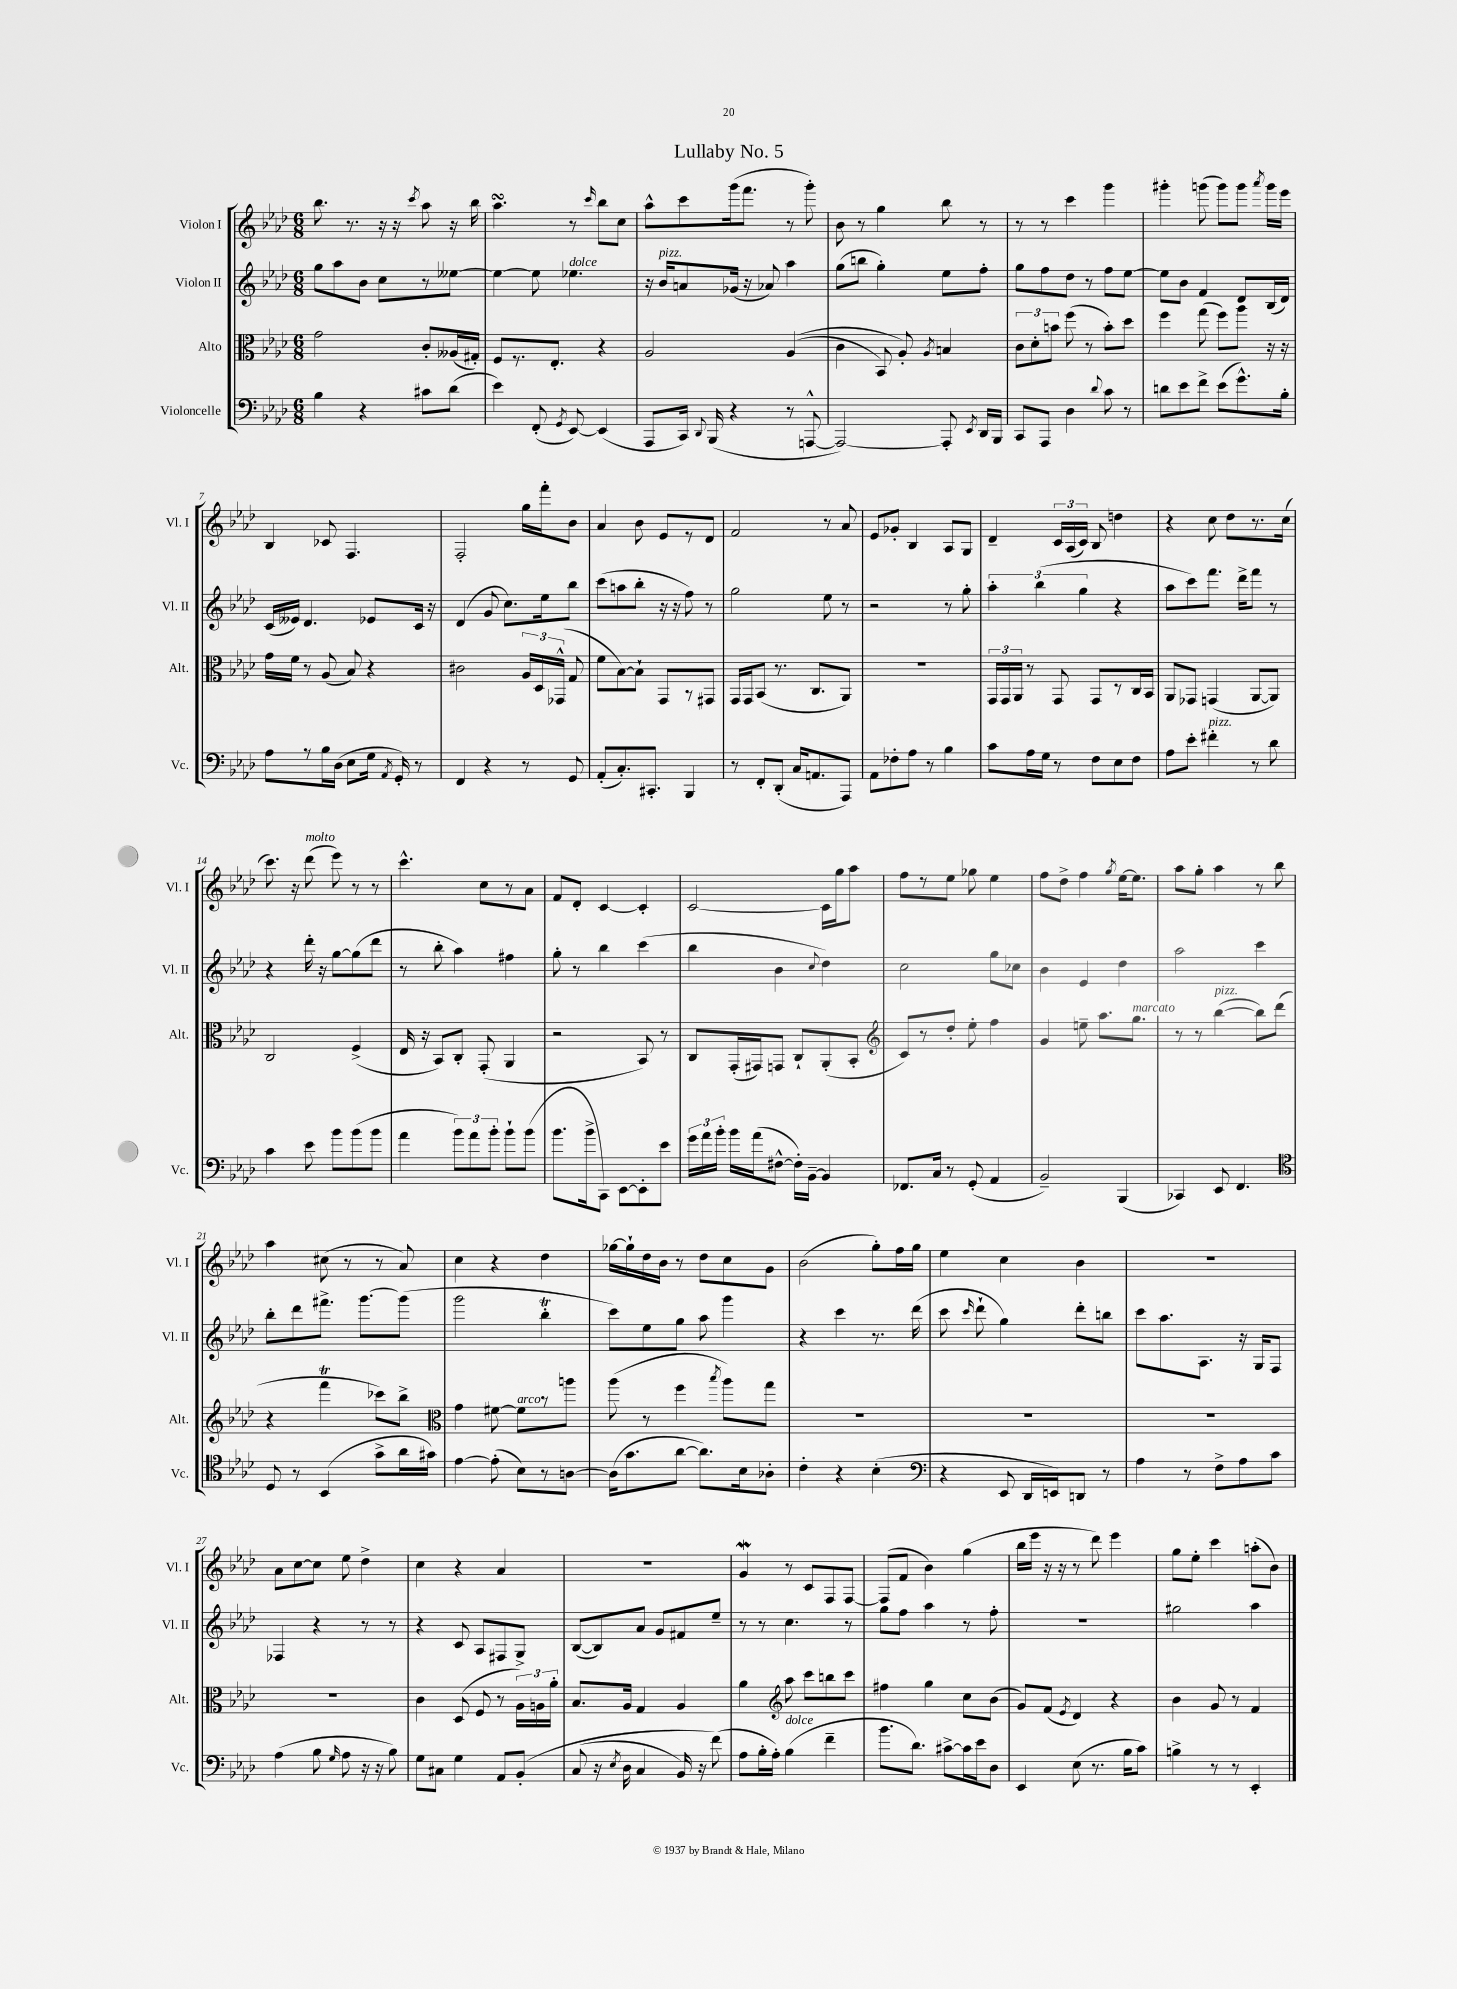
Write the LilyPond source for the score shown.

\header { title = "Lullaby No. 5" }
<<
\new StaffGroup <<
\new Staff = "s0" \with { instrumentName = "Violon I" shortInstrumentName = "Vl. I" } {
    \clef treble \key aes \major \numericTimeSignature \time 6/8
    \autoBeamOff bes''8. r8. r16 r16 \acciaccatura { c'''8 } aes''8 r16 bes''16 |
    aes''4.\turn r8 \grace { c'''16 } bes''8[ c''8] |
    aes''8[-^ c'''8 g'''16( f'''8.] r8 g'''8-.) |
    bes'8 r8 g''4 bes''8 r8 |
    r8 r8 c'''4 g'''4 |
    gis'''4-. g'''8( g'''8[) g'''8] \acciaccatura { aes'''8 } g'''16[ ees'''16] |
    bes4 ces'8 f4. |
    f2-. g''16[ f'''16-. bes'8] |
    aes'4 bes'8 ees'8[ r8 des'8] |
    f'2 r8 aes'8 |
    ees'8[ ges'8]-. bes4 aes8[ g8] |
    des'4-- \tuplet 3/2 { c'16[ aes16( c'16]) } bes8 d''4 |
    r4 c''8 des''8[ r8. c''16]( |
    c'''8.) r16 des'''8^\markup { \italic "molto" }( ees'''8) r8 r8 |
    c'''4.-^ c''8[ r8 aes'8] |
    f'8[ des'8]-. c'4~ c'4-. |
    c'2~ c'16[ g''16 aes''8] |
    f''8[ r8 ees''8] ges''8 ees''4 |
    f''8[ des''8]-> f''4 \acciaccatura { g''8 } ees''16[~ ees''8.] |
    aes''8[ g''8]-. aes''4 r8 bes''8 |
    aes''4 cis''8( r8 r8 aes'8) |
    c''4 r4 des''4 |
    ges''16[~ ges''16-! des''16 bes'16] r8 des''8[ c''8 g'8] |
    bes'2( g''8[-.) f''16 g''16] |
    ees''4 c''4 bes'4 |
    R2. |
    aes'8[ c''8~ c''8] ees''8 des''4-> |
    c''4 r4 aes'4 |
    R2. |
    g'4\mordent r8 c'8[ f8 f8]~ |
    f8[( f'8] bes'4) g''4( |
    bes''16[ ees'''16] r16 r16 r8 des'''8) ees'''4 |
    g''8[ ees''8]-. c'''4 a''8[-.( bes'8]) \bar "|." |
}
\new Staff = "s1" \with { instrumentName = "Violon II" shortInstrumentName = "Vl. II" } {
    \clef treble \key aes \major \numericTimeSignature \time 6/8
    \autoBeamOff g''8[ aes''8 bes'8] c''8[ r8 eeses''8]~ |
    eeses''4~ eeses''8 ees''4.^\markup { \italic "dolce" } |
    r16 bes'16[^\markup { \italic "pizz." } a'8 ges'16]( r16 aes'8) aes''4 |
    g''8[( b''8] g''4-.) ees''8[ f''8]-. |
    g''8[ f''8 des''8] r8 f''8[ ees''8]~ |
    ees''8[ bes'8] f'4 des'8[ bes16( des'16]) |
    c'16[( eeses'16]) des'4. ees'8[ c'16] r16 |
    des'4( g'8 c''8.[) ees''16 bes''8] |
    c'''8[( a''8 bes''8]-. r16 r16 f''8) r8 |
    g''2 ees''8 r8 |
    r2 r8 g''8-. |
    \tuplet 3/2 { aes''4-. bes''4( g''4 } r4 |
    aes''8[ c'''8) f'''8.] des'''16[-> f'''8] r8 |
    r4 des'''16-. r16 g''8[~ g''8( des'''8] |
    r8 bes''8-. aes''4) fis''4 |
    g''8-. r8 bes''4 c'''4( |
    bes''4 bes'4 \appoggiatura { c''8 } des''4) |
    c''2 g''8[ ces''8] |
    bes'4 ees'4 des''4 |
    aes''2 c'''4 |
    bes''8[-. des'''8 fis'''8.]-> g'''8.[~ g'''8]( |
    g'''2 bes''4-.\trill |
    c'''8[) ees''8 g''8] aes''8 g'''4 |
    r4 c'''4 r8. des'''16( |
    c'''8 \grace { c'''16 } des'''8-! g''4) des'''8[-. b''8] |
    c'''8[ aes''8. aes8.] r16 g16[ f8] |
    fes4 r4 r8 r8 |
    r4 c'8 aes8[ fis8 g8]-> |
    bes8[~( bes8) aes'8] g'8[ fis'8 ees''8]-- |
    r8 r8 c''4. r8 |
    g''8[ f''8] aes''4 r8 f''8-. |
    r2. |
    gis''2 aes''4 \bar "|." |
}
\new Staff = "s2" \with { instrumentName = "Alto" shortInstrumentName = "Alt." } {
    \clef alto \key aes \major \numericTimeSignature \time 6/8
    \autoBeamOff g'2 c'8[-. aeses16( gis16]-.) |
    f8[ r8. ees8.]-. r4 |
    aes2 aes4(\( |
    c'4 bes,8) aes8-.\) \acciaccatura { aes8 } b4 |
    \tuplet 3/2 { c'8[ des'8-. b'8] } f''8( r8 b'8[-.) des''8] |
    f''4 g''8( f''8[) aes''8] r16 r16 |
    g'16[ f'16] r8 aes8( bes8) r4 |
    cis'2 \tuplet 3/2 { aes16[ des16 ges,16]-^( } g8 |
    f'8[ bes8~) bes8]-! g,8[ r8 gis,8] |
    g,16[ g,16 bes,8]( r8. c8.[ aes,8]) |
    R2. |
    \tuplet 3/2 { g,16[ g,16 aes,16] } r8 g,8 g,8[ r8 c16 bes,16] |
    aes,8[ ges,8] g,4( aes,8[~ aes,8]) |
    c2 f4->( |
    ees16 r16 bes,8[) c8]-. g,8-.( aes,4 |
    r2 bes,8) r8 |
    c8[ g,16-.( gis,16) g,8] c8[-! aes,8-.( bes,8]-. |
    \clef treble c'8[) r8 des''8]-. ees''8-. f''4 |
    g'4 e''8-- aes''8.[ g''8.]^\markup { \italic "marcato" } |
    r8 r8 bes''4~^\markup { \italic "pizz." }( bes''8[) des'''8]( |
    r4 f'''4\trill ces'''8[) bes''8]-> |
    \clef alto g'4 fis'8~ fis'8[^\markup { \italic "arco" } r8 a''8] |
    aes''8( r8 f''4 \acciaccatura { bes''8 } aes''8[) g''8] |
    R2. |
    R2. |
    R2. |
    R2. |
    c'4 des8( f8 r8 \tuplet 3/2 { aes16[) a16 aes'16]-. } |
    bes8.[ aes16] g4 aes4 |
    aes'4 \clef treble aes''8 c'''8[ b''8 c'''8] |
    fis''4 g''4 c''8[ bes'8]( |
    g'8[) f'8]( \acciaccatura { ees'8 } des'4) r4 |
    bes'4 g'8 r8 f'4 \bar "|." |
}
\new Staff = "s3" \with { instrumentName = "Violoncelle" shortInstrumentName = "Vc." } {
    \clef bass \key aes \major \numericTimeSignature \time 6/8
    \autoBeamOff bes4 r4 cis'8[ des'8]( |
    ees'4) f,8-.( \acciaccatura { g,8 } ees,8~) ees,4( |
    aes,,8[ c,16]) \appoggiatura { des,8 } bes,,16( r4 r8 a,,8~-^ |
    a,,2~) a,,8-. \acciaccatura { ees,8 } des,16[ bes,,16] |
    c,8[ aes,,8] des4 \appoggiatura { des'8 } c'8 r8 |
    d'8[ ees'8 f'8]-> ees'8[( g'8.-^) bes16]-. |
    aes8[ r8 bes16 des16]( ees8[ g16] \acciaccatura { aes,8 } g,16-.) r8 |
    f,4 r4 r8 g,8 |
    aes,8[-.( c8.-.) cis,8.]-. bes,,4 |
    r8 f,8[-. des,8]-.( c16[ a,8. aes,,8]) |
    aes,8[ fes8-. aes8] r8 bes4 |
    c'8[ aes16 g16] r8 f8[ ees8 f8] |
    aes8[ ees'8]-. fis'4-.^\markup { \italic "pizz." } r8 des'8 |
    c'4 ees'8 bes'8[ bes'8( bes'8] |
    aes'4 \tuplet 3/2 { bes'8[) aes'8 bes'8]-. } bes'8[-! bes'8]( |
    bes'8.[ bes'16-> c,8]) ees,8[~ ees,8-. ees'8] |
    \tuplet 3/2 { g'16[ aes'16 bes'16]-. } bes'16[ aes'16( fis8]~-^ fis16[-.) bes,16]~-- bes,4 |
    fes,8.[ c16] r8 g,8-.( aes,4 |
    bes,2--) bes,,4( |
    ces,4) ees,8 f,4. |
    \clef tenor des8 r8 bes,4( g'8[-> aes'16 gis'16]) |
    ees'4~ ees'8-.( bes8[) r8 a8]~ |
    a16[( g'8. aes'8]~ aes'8.[) bes16 aes8]-. |
    c'4-. r4 bes4-.( |
    \clef bass r4 ees,8 des,16[ e,16) d,8] r8 |
    aes4 r8 f8[-> aes8 c'8] |
    aes4( bes8 \grace { g16 } aes8 r16 r16 bes8) |
    g8[ cis8] g4 aes,8[ bes,8]-.\( |
    c8( r16 \acciaccatura { ees8 } des16 c4 bes,16) r16 f'8(\) |
    aes8[ bes16-. aes16]-.) bes4^\markup { \italic "dolce" }( f'4-- |
    bes'8.[ des'8.]) cis'8[~-> cis'16 ees'16 des8] |
    ees,4 ees8( r8. bes16[ c'8]) |
    b4-> r8 r8 ees,4-. \bar "|." |
}
>>
>>
